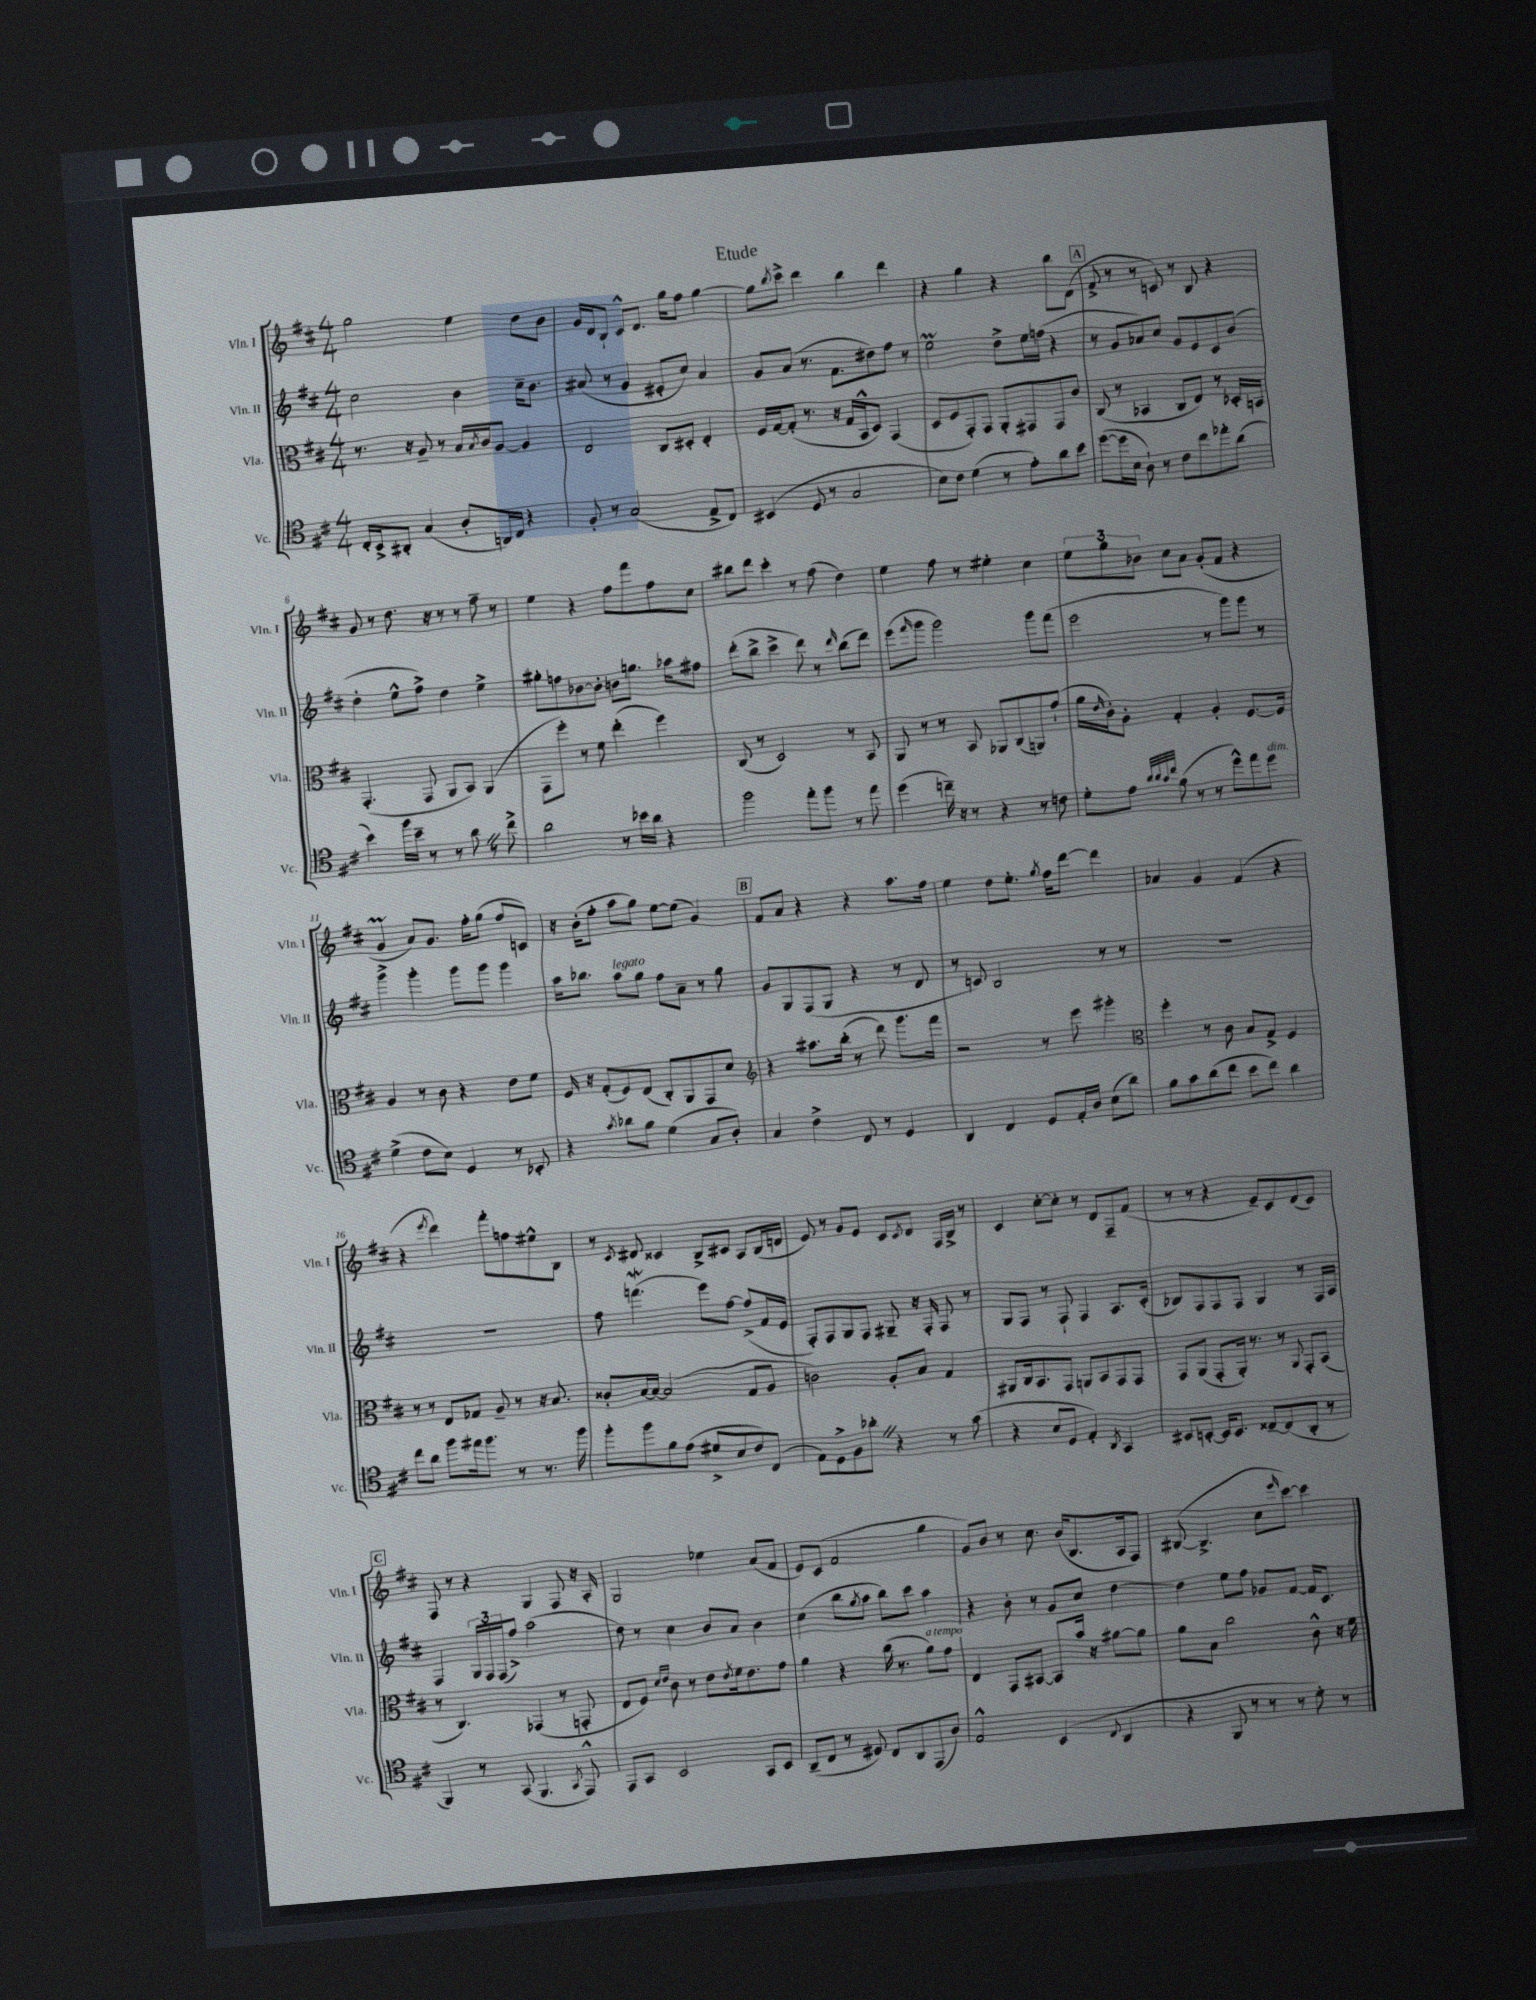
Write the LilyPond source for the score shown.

\header { title = "Etude" }
<<
\new StaffGroup <<
\new Staff = "s0" \with { instrumentName = "Vln. I" shortInstrumentName = "Vln. I" } {
    \clef treble \key d \major \numericTimeSignature \time 4/4
    g''2 e''4 d''8 b'8 |
    g'16 d'16 b8-! cis'8-^ d'8. g''16 fis''8 g''4~ |
    g''8 \acciaccatura { b''8 } cis'''8-> d'''4 b''4 d'''4 |
    r4 g''4 r4 b''8 d'8( |
    \mark \markup { \box "A" } fis'8-> r8 r8 c'8) r8 b8 r4 |
    g'8 r8 d''8. r16 r8 r8 fis''8-- r8 |
    e''4 r4 fis''8 fis'''8 fis''8 cis''8 |
    bis''8 d'''8 cis'''4-. r8 fis''8( d''4) |
    e''4 fis''8 r8 eis''4-. cis''4 |
    \tuplet 3/2 { e''8 g''8 bes'8 } cis''8 a'8 g'8-.( fis'8 r4 |
    g'4\prall a'8) g'8. fis''16-. g''8( fis''8 c'8) |
    r16 b'16-.( fis''8-. a''8 g''8) e''8~ e''8( g'4) |
    \mark \markup { \box "B" } fis'8 a'8 r4 r4 a''8. fis''16 |
    e''4 d''8 e''8.-. \acciaccatura { g''8 } fis''16 d'''8~ d'''4 |
    aes'4 g'4 fis'4( r4 |
    r4 \acciaccatura { e'''8 } d'''4) fis'''8-. f''8 eis''8-^ b8 |
    r8 \acciaccatura { cis'8 } dis'8 cisis'4 b8-> cis'8 a8 b16( d'16 |
    e'8) r8 g'8 e'8 cis'8 \acciaccatura { cis'8 } d'8 fis16 b16-> r8 |
    cis'4 cis''8~-. cis''8-. r8 d'8 fis8-- fis'8( |
    r8 r8 r4 e'8--) cis'8 d'8( cis'8) |
    \mark \markup { \box "C" } fis8 r8 r4 g4 fis8 r16 a16-. |
    g2 ees''4 a'8( fis'8 |
    e'8) cis'8( fis'2 g''4 |
    g'8) b'8 r8 cis''8. b'16( b8. a16 fis8) |
    bis8~( bis4.-> cis''8 \grace { e'''16 } cis'''8~) cis'''4 \bar "|." |
}
\new Staff = "s1" \with { instrumentName = "Vln. II" shortInstrumentName = "Vln. II" } {
    \clef treble \key d \major \numericTimeSignature \time 4/4
    cis''2 b'4 cis''16-- b'8. |
    ais'8( r8 g'4 eis'8-. cis''8) ais'4 |
    g'8 a'8( r8. fis'8. dis''8) fis''8 r8 |
    e''2\prall d''8-> e''16 f''16( r4 |
    \mark \markup { \box "A" } r8 g'8 aes'8) cis''8 g'8 e'8 cis'8 b'8( |
    d''4-. e''8-^ fis''8->) d''4 e''4-> |
    gis''8-. f''8 bes'8~ bes'8-. b'8 g''8. aes''16 fis''8 |
    d'''8-.( b''8-> cis'''4-> d'''8) r8 \grace { d'''16 } b''8( d'''8) |
    e'''8( \grace { fis'''16 } g'''8 g'''2) g'''8 fis'''8( |
    e'''2 r8 g'''8) g'''8 r8 |
    g'''4-> g'''4-. g'''8 g'''8 g'''4 |
    a''16 bes''8. a''8^\markup { \italic "legato" } g''8 fis''8 a'8-- r8 g''8 |
    \mark \markup { \box "B" } g'8 g8 fis8( g8 r4 r8 d'8 |
    r8 c'8) b2 r8 r8 |
    R1 |
    R1 |
    fis''8 f'''4.\mordent( e'''8) fis''8~ fis''8->( fis'16 e'16 |
    fis8-.) fis8 g8 fis8 gis8-- r16 fis16-. fis8 r8 |
    g8 fis8 r8 fis8-! fis4 a8. cis'16-.( |
    bes8) fis8 fis8 fis8 g4 r8 fis16 a16 |
    \mark \markup { \box "C" } fis4 \tuplet 3/2 { g16 fis16 fis16( } fis''8->) a''2( |
    d''8) r8 cis''4 b'8 a'8 b'4 |
    cis''4( b''8 \acciaccatura { g''8 } a''8 b''8) cis'''8 a''4 |
    r4 b'8-. r8 g'8 cis''8 d''4~ |
    d''4 e''8 fis''8 ges'8 fis'8~ fis'16 cis'8. \bar "|." |
}
\new Staff = "s2" \with { instrumentName = "Vla." shortInstrumentName = "Vla." } {
    \clef alto \key d \major \numericTimeSignature \time 4/4
    r8. r16 a8-- r8 b16 \acciaccatura { b8 } cis'16 a8~ a4 |
    e2 cis8 dis8-. e4-. |
    fis16 g16~ g8-.( r8. r16 g16 b,16-^ d8) g,4( |
    d8 fis8 g,8-.) g,8 a,8-. gis,8 gis,8 cis'8 |
    \mark \markup { \box "A" } cis8( r8 bes,4 cis8 e8) r8 des16-. b,16 |
    g,4.-.( g,8 a,8 b,8) a,4( |
    g,8 fis''8-.) r8 fis'8 e''4-.( fis''4) |
    cis8( r8 d2) r8 b,8 |
    a,8 r8 r8 b,8 aes,8 cis8( a,8) g'8-!( |
    a'16 \grace { e'16 } cis'16-.) a8-. g4-. a4-. fis8.~ fis16 |
    a4 r8 cis'8 r4 e'8 fis'8 |
    fis16 r16 g8-.( fis8) e8( cis8-.) a,8 g,8 d'8 |
    \mark \markup { \box "B" } \clef treble r4 ais''8. b''16-.( r8 d'''8) g'''8. fis'''16 |
    r2 r8 e'''8 gis'''4-. |
    \clef alto fis''4-. r8 cis'8 b8 g8-> fis4 |
    r8 r8 e8 ges8 a8-- r8 r16 b8. |
    cisis'8-. b16~ b16~ b2( g8 a8 |
    c'2) a8-. b8 g4 |
    ais,8 cis16 b,8. g,8 a,8 b,8 g,8 g,8 |
    g,8 a,8( g,8-. a,16-.) r8. r8 \appoggiatura { a,8 } g,8-. b,8( |
    \mark \markup { \box "C" } r8 cis4.) ges,4( r8 g,8-. |
    e8 fis8) \grace { d'16 e'16 } cis'8 r8 e'8 \acciaccatura { e'8 } fis'16 e'8. g'8 |
    a'4 r4 cis''16( r8. a'8^\markup { \italic "a tempo" }) g'8 |
    e4 g,8 bis,8~ bis,8 b'16 r16 ais'8~ ais'8 |
    a'8 b8 cis''2 cis'8-^ r16 fis'16 \bar "|." |
}
\new Staff = "s3" \with { instrumentName = "Vc." shortInstrumentName = "Vc." } {
    \clef tenor \key d \major \numericTimeSignature \time 4/4
    cis16-. b,16-> ais,8-. g4( a8-. a,16) cis16 r4 |
    fis8-. r8 g2( e8-> cis8) |
    bis,4( d8 r8 g2 |
    b8) cis'8 d'4( r8 e'8-.) a'8 b'8 |
    \mark \markup { \box "A" } d''8~( d''16 b16 a8-!) r8 cis'8 cis''8 ees''8-. a'8( |
    b'4) fis''16 b'16-- r8 r8 a'8 \once \override BreathingSign.text = \markup { \musicglyph "scripts.caesura.straight" } \breathe r8 cis''8-> |
    a'2 r8 bes'16 a'16 r4 |
    fis''2 e''8-. fis''8 r8 e''8 |
    d''4( c''16--) r16 r8 r4 r8 c'8 |
    d'8-. e'8 \grace { a'32 a'32 g'32 cis''32 } fis'8( r8 r8 d''8-^) e''8 d''8^\markup { \italic "dim." } |
    d'4->( cis'8 b8) d4 r8 bes,8-. |
    r4 \acciaccatura { g'8 } aes'8 fis'8 d'4( g8 a8-.) |
    \mark \markup { \box "B" } g4 cis'4-> cis8 r8 d4 |
    a,4 cis4 d8 e16-. a16 b8( a'8) |
    fis'8 g'8 a'8( cis''8 b'8 cis''8) a'4 |
    cis''8 a'8 fis''8 eis''16 fis''8. r8 r8. fis''16 |
    fis''8-. fis''8 fis'8 e'8( dis'8-> b8 cis'8) cis8( |
    e8) d8-> fis8 aes'8-. \once \override BreathingSign.text = \markup { \musicglyph "scripts.caesura.straight" } \breathe r4 r8 g'8( |
    r4 b8 d8 e4-.) \acciaccatura { a,8 } g,4 |
    bis,8 b,8~-. b,16 b,8. cisis8~-- cisis8( a,8-. r8 |
    \mark \markup { \box "C" } fis,4) r8 g,8( fis,4. \acciaccatura { g,8 } e,8-^) |
    e,8 g,8 b,2 g,8 b,8 |
    a,8--( cis8 r8 dis8) cis8 a,8 e,8( a8) |
    e2-^ b,4( \appoggiatura { cis8 } a,4 |
    r4 fis,8 r8 r8 r8 d'8-.) r8 \bar "|." |
}
>>
>>
